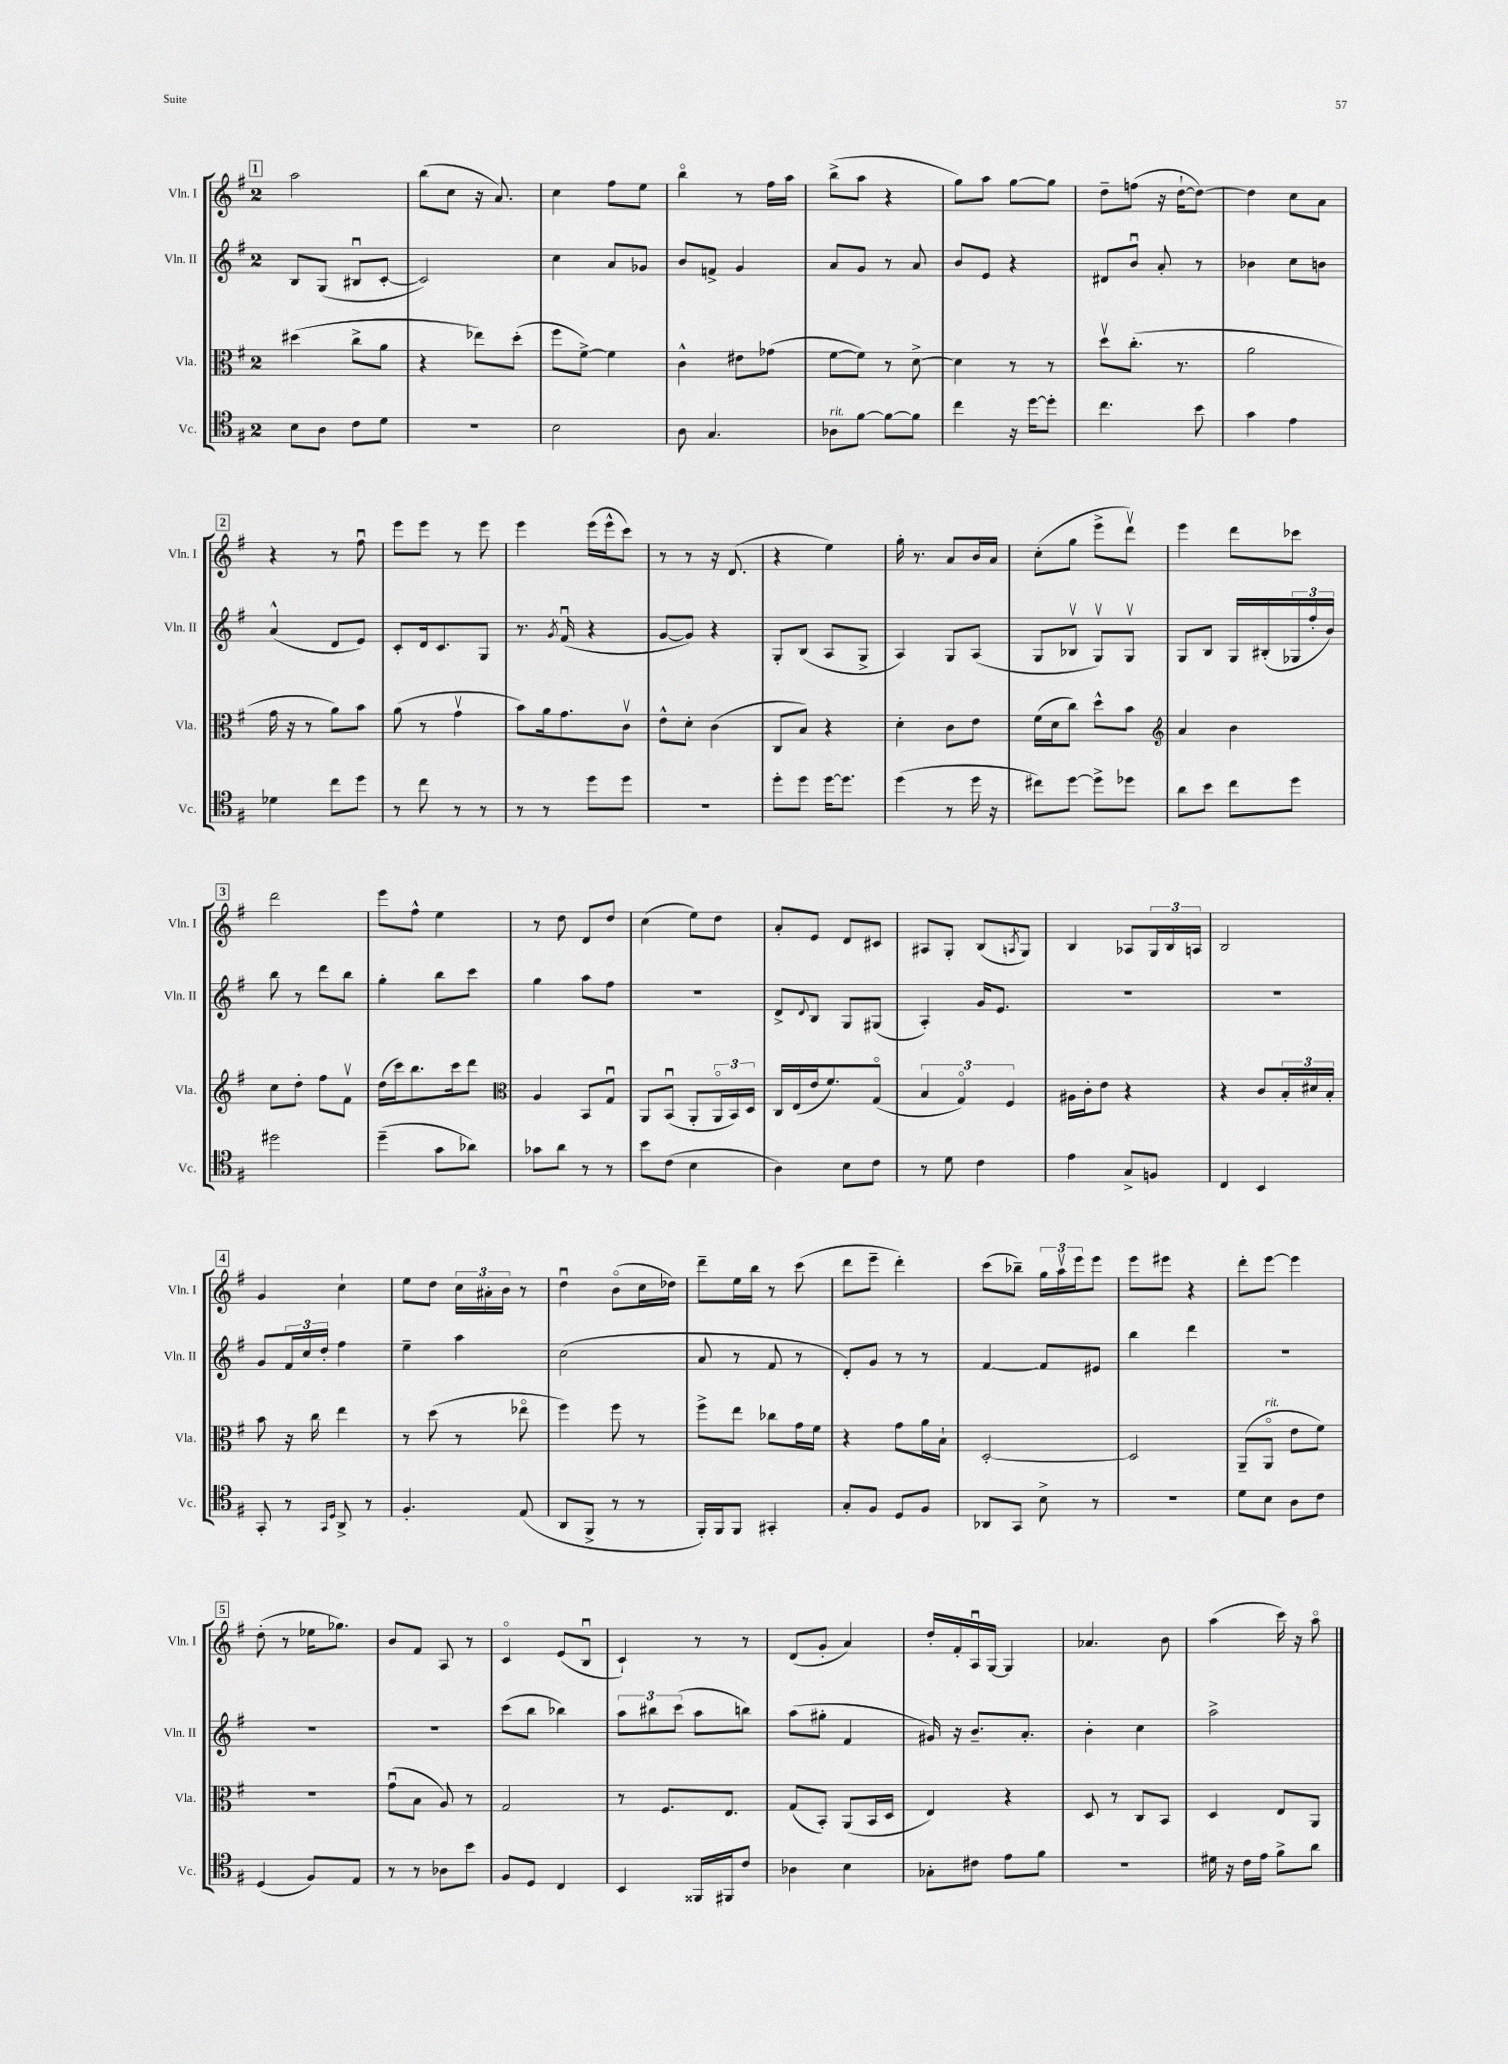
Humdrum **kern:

**kern	**kern	**kern	**kern
*staff4	*staff3	*staff2	*staff1
*clefC4	*clefC3	*clefG2	*clefG2
*k[f#]	*k[f#]	*k[f#]	*k[f#]
*M2/4	*M2/4	*M2/4	*M2/4
8B	(4dd#	8B	2aa
8A	.	(8G	.
8c	8cc^	8B#u	.
8d	8a	[8c'	.
=	=	=	=
2r	4r	2c])	(8bb
.	.	.	8cc
.	8ee-)	.	16r
.	.	.	8.a)
.	(8dd'	.	.
=	=	=	=
2B	8ff#	4cc	4cc
.	[8f#^)	.	.
.	4f#]	8a	8ff#
.	.	8g-	8ee
=	=	=	=
8A	4c^^	8b	4bbo
4.G	.	8f^	.
.	8e#	4g	8r
.	(8g-	.	16ff#
.	.	.	16aa
=	=	=	=
8A-	[8f#	8a	(8bb^
[8f#	8f#])	8g	8aa
8f#_	8r	8r	4r
8f#]	[8d^	8a	.
=	=	=	=
4cc	4d]	8b	8gg)
.	.	8e	8aa
16r	8r	4r	[8gg
[16dd	.	.	.
8dd']	8r	.	8gg]
=	=	=	=
4.cc	8ddv	8d#	8dd~
.	(8.cc'	8bu	(8ff
.	.	8a'	16r
.	8.r	.	[16dd`
8b	.	8r	8dd_)
=	=	=	=
4g	2a	4b-	4dd]
4e	.	8cc	8cc
.	.	8b	8a
=	=	=	=
4d-	16g	(4a^^	4r
.	16r	.	.
.	8r	.	.
8cc	8a)	8d	8r
8dd	8b	8e)	8ff#u
=	=	=	=
8r	(8a	8c'	8eee
8cc	8r	16d	8eee
.	.	8.c	.
8r	4gv	.	8r
8r	.	8G	8eee
=	=	=	=
8r	8b)	8.r	4eee
8r	16a	.	.
.	.	8qg	.
.	8.g	(16f#u	.
8dd	.	4r	(16eee
.	.	.	16eee^^
8dd	8cv	.	8ccc)
=	=	=	=
2r	8e^^	[8g	8r
.	8d'	8g])	8r
.	(4c	4r	16r
.	.	.	(8.d
=	=	=	=
8dd'	8C	8G'	4r
8dd	8B)	(8B	.
[16dd	4r	8A	4ee)
8.dd]	.	.	.
.	.	8G^	.
=	=	=	=
(4dd	4d'	4A)	16gg'
.	.	.	8.r
8r	8c	8G	8a
16dd	8e	(8A	16b
16r	.	.	16a
=	=	=	=
8cc#)	(16f#	8G	(8cc'
.	16d	.	.
[8dd	8cc)	8B-v	8gg
8dd^]	8dd^^	8Gv)	8eee^
8dd-	8b	8Gv	8dddv)
=	=	=	=
*	*clefG2	*	*
8a	4a	8G	4eee
8b	.	8B	.
8cc	4b	16G	8ddd
.	.	(16B#'	.
8dd	.	24G-	8ccc-
.	.	24ff#'	.
.	.	24b)	.
=	=	=	=
2dd#	8cc	8bb	2ddd
.	8dd'	8r	.
.	8ff#	8ddd	.
.	8f#v	8bb	.
=	=	=	=
(4dd~	(16dd	4gg'	8eee
.	16ccc)	.	.
.	8.bb	.	8ff#^^
8g	.	8bb	4ee
.	16ccc	.	.
8a-)	8ddd	8ccc	.
=	=	=	=
*	*clefC3	*	*
8g-	4A	4gg	8r
8a	.	.	8dd
8r	8BB	8aa	8d
8r	8Gu	8ff#	8dd
=	=	=	=
8b	8AA	2r	(4cc
(8c	(8BBu	.	.
4B	8AA'	.	8ee)
.	24AAo	.	8dd
.	24BB)	.	.
.	24D	.	.
=	=	=	=
4A)	16C	8d^	8a'
.	(16E	.	.
.	.	8qqd	.
.	16e	8B	8e
.	8.f#)	.	.
8B	.	8G	8d
8c	(8Go	(8G#	8c#
=	=	=	=
8r	6B	4A')	8A#
8d	.	.	8G'
.	6Go)	.	.
4c	.	16g	(8B
.	.	8.e	.
.	6F#	.	.
.	.	.	8qA
.	.	.	8G)
=	=	=	=
4e	16A#	2r	4B
.	16c'	.	.
.	8e	.	.
8G^	4r	.	8A-
8F	.	.	24G
.	.	.	24B
.	.	.	24A
=	=	=	=
4C	4r	2r	2B
4BB	8c	.	.
.	24B'	.	.
.	24d#	.	.
.	24B'	.	.
=	=	=	=
8GG'	8b	8g	4g
8r	16r	24f#	.
.	.	24cc	.
.	16cc	.	.
.	.	24dd'	.
16qqGG	.	.	.
16qqD	.	.	.
8AA^	4ee	4ff#	4cc`
8r	.	.	.
=	=	=	=
4.F#'	8r	4ee~	8ee
.	(8dd	.	8dd
.	8r	4aa	24cc
.	.	.	24a#'
.	.	.	24b
(8E	8ee-o	.	8r
=	=	=	=
8AA	4ff#)	(2cc	4ddu
8FF#^	.	.	.
8r	8ff#	.	(8bo
8r	8r	.	16cc
.	.	.	16dd-)
=	=	=	=
16FF#')	8ff#^	8a	8ddd~
16FF#	.	.	.
8FF#	8ee	8r	16ee
.	.	.	16bb
4GG#'	8cc-	8f#	8r
.	16g	8r	(8ccc
.	16f#	.	.
=	=	=	=
8G'	4r	8d')	8ddd
8F#	.	8g	8eee~
8D	8g	8r	4ddd')
8F#	16a	8r	.
.	16B`	.	.
=	=	=	=
8AA-	[2D'	[4f#	(8ccc
8GG	.	.	8bb-~)
8B^	.	8f#]	24gg
.	.	.	24aav
.	.	.	24eee
8r	.	8e#	8eee
=	=	=	=
2r	2D]	4bb	8eee
.	.	.	8eee#
.	.	4ddd	4r
=	=	=	=
8d	(8AA~	2r	8ddd'
8B	8AAo	.	[8eee
8A	8e	.	4eee]
8c	8f#)	.	.
=	=	=	=
(4D	2r	2r	(8dd'
.	.	.	8r
8F#)	.	.	16ee-
.	.	.	8.gg-)
8E	.	.	.
=	=	=	=
8r	(8gu	2r	8b
8r	8B	.	8f#
8A-	8A)	.	8A
8b	8r	.	8r
=	=	=	=
8F#	2G	(8ccc	4co
8D	.	8bb	.
4C	.	4bb-)	(8e
.	.	.	8Bu
=	=	=	=
4BB	8r	12aa	4c`)
.	.	12bb#	.
.	8.F#	.	.
.	.	(12ccc	.
16FF##	.	8aa	8r
16FF#	8.E	.	.
8c	.	8bb)	8r
=	=	=	=
4A-	(8G	(8aa	(8d
.	8BB')	8gg#'	8g'
4B	(8AA	4f#	4a)
.	16BB	.	.
.	16D	.	.
=	=	=	=
8G-'	4E)	16g#)	16dd'
.	.	16r	16f#'
8c#	.	8.b~	16Au
.	.	.	[16G
8e	4r	.	4G]
.	.	8.a'	.
8f#	.	.	.
=	=	=	=
2r	8D	4b'	4.a-
.	8r	.	.
.	8C	4cc	.
.	8BB	.	8b
=	=	=	=
16d#	4D	2aa^	(4aa
16r	.	.	.
16c	.	.	.
16e	.	.	.
8f#^	8E	.	16ccc)
.	.	.	16r
8a	8AA	.	8aao
==	==	==	==
*-	*-	*-	*-
